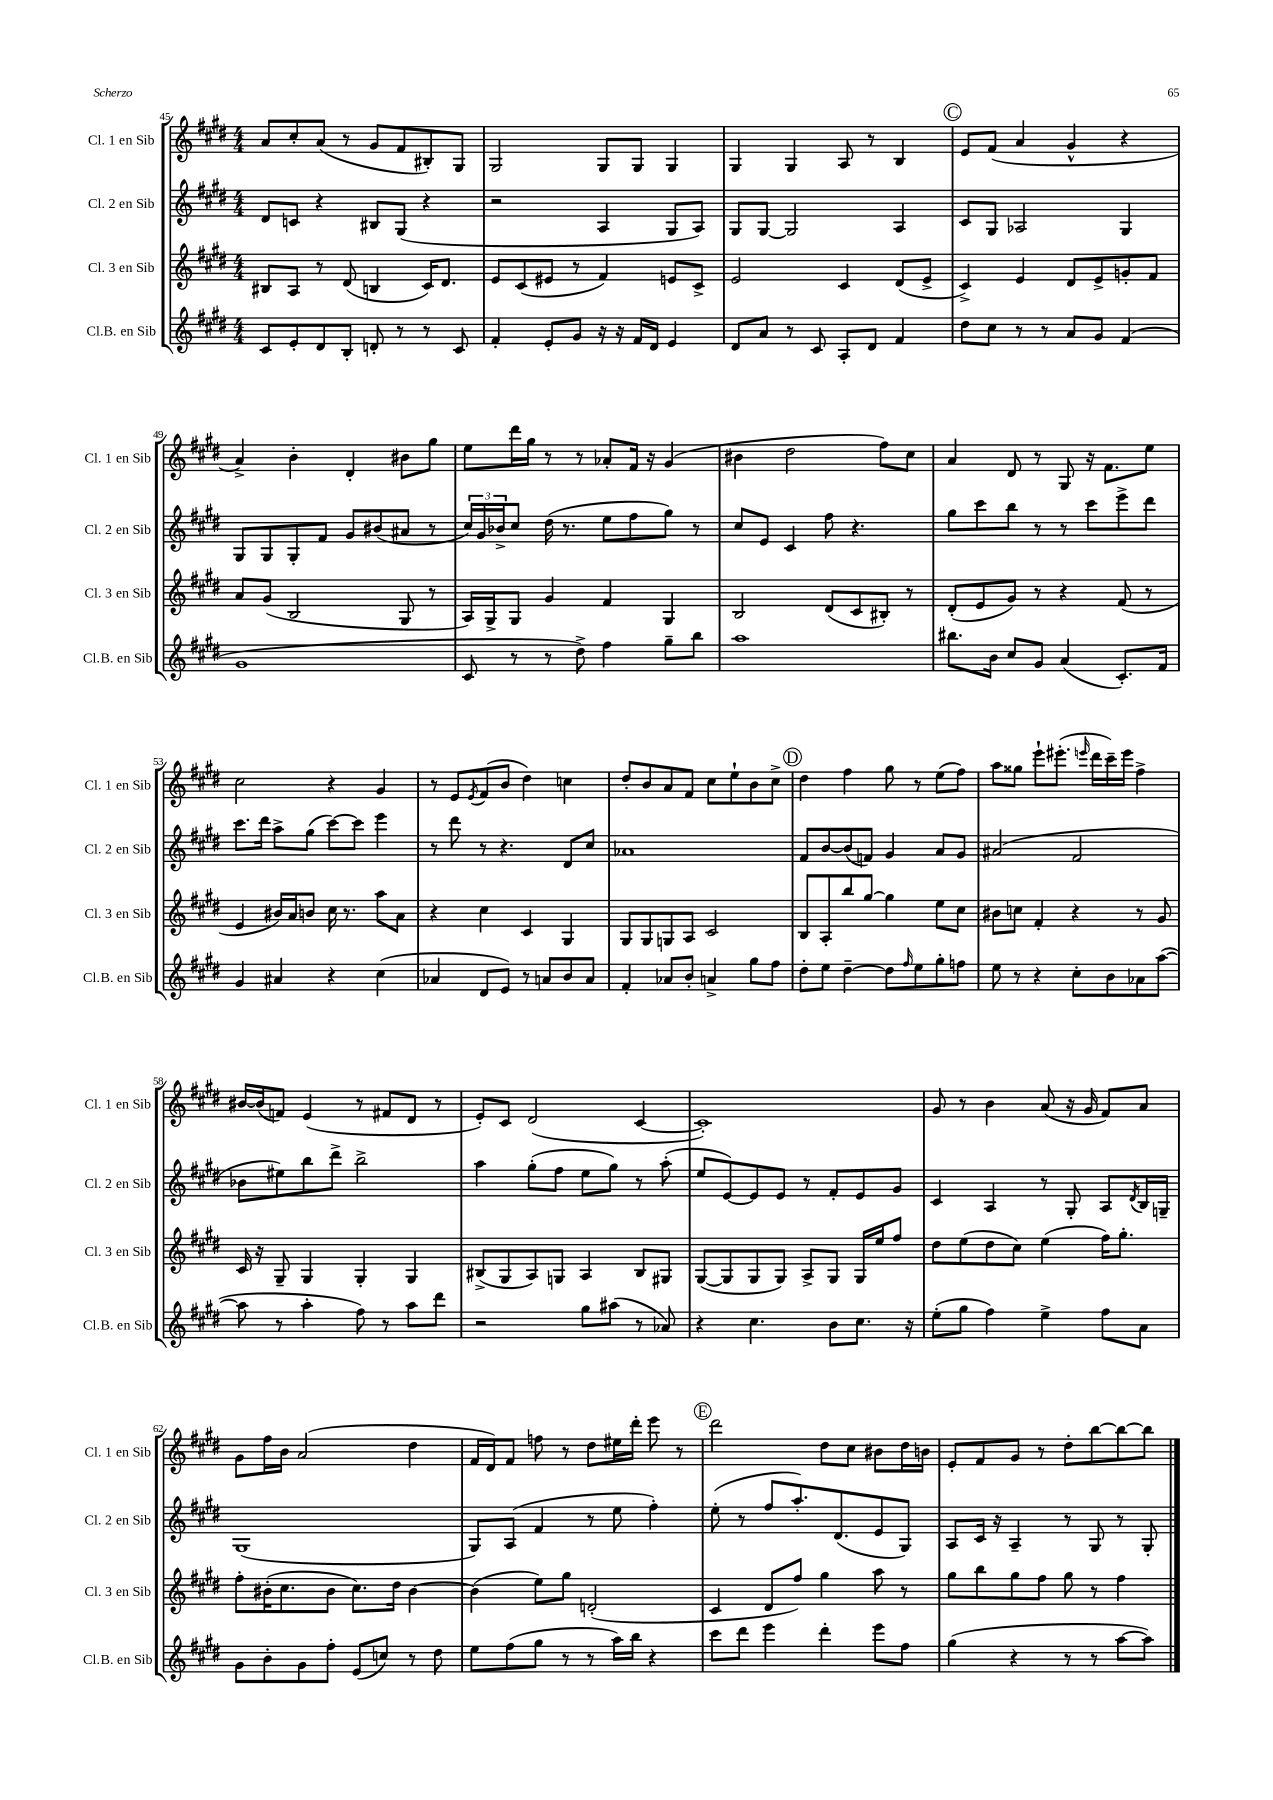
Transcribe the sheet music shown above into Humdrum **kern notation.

**kern	**kern	**kern	**kern
*staff4	*staff3	*staff2	*staff1
*clefG2	*clefG2	*clefG2	*clefG2
*k[f#c#g#d#]	*k[f#c#g#d#]	*k[f#c#g#d#]	*k[f#c#g#d#]
*M4/4	*M4/4	*M4/4	*M4/4
8c#	8B#	8d#	8a
8e'	8A	8c	8cc#'
8d#	8r	4r	(8a
8B'	(8d#	.	8r
8d'	4B	8B#	8g#
8r	.	(8G#	8f#
8r	16c#)	4r	8B#')
.	8.d#	.	.
8c#	.	.	8G#
=	=	=	=
4f#'	8e	2r	2G#
.	(8c#	.	.
8e'	8e#	.	.
8g#	8r	.	.
16r	4f#)	4A	8G#
16r	.	.	.
16f#	.	.	8G#
16d#	.	.	.
4e	8e	8G#	4G#
.	8c#^	8A)	.
=	=	=	=
8d#	2e	8G#	4G#
8a	.	[8G#	.
8r	.	2G#]	4G#
8c#	.	.	.
8A'	4c#	.	8A
8d#	.	.	8r
4f#	(8d#	4A	4B
.	8e^	.	.
=	=	=	=
8dd#	4c#^)	8c#	8e
8cc#	.	8G#	(8f#
8r	4e	2A-	4a
8r	.	.	.
8a	8d#	.	4g#^^
8g#	8e^	.	.
(4f#	8g'	4G#	4r
.	8f#	.	.
=	=	=	=
1g#	8a	8G#	4a^)
.	(8g#	8G#	.
.	2B	8G#'	4b'
.	.	8f#	.
.	.	8g#	4d#'
.	.	(8b#	.
.	8G#	8a#	8b#
.	8r	8r	8gg#
=	=	=	=
8c#	16A)	24cc#)	8ee
.	.	24g#	.
.	16G#^	.	.
.	.	24b-^	.
8r	8G#	8cc#	16ddd#
.	.	.	16gg#
8r	4g#	(16dd#	8r
.	.	8.r	.
8dd#^)	.	.	8r
4ff#	4f#	8ee	8a-'
.	.	8ff#	16f#
.	.	.	16r
8gg#~	4G#	8gg#)	(4g#
8bb	.	8r	.
=	=	=	=
1aa	2B	8cc#	4b#
.	.	8e	.
.	.	4c#	2dd#
.	(8d#	8ff#	.
.	8c#	4.r	.
.	8B#')	.	8ff#)
.	8r	.	8cc#
=	=	=	=
8.bb#	(8d#'	8gg#	4a
.	8e	8ccc#	.
16b	.	.	.
8cc#	8g#)	8bb	8d#
8g#	8r	8r	8r
(4a	4r	8r	8G#
.	.	8ccc#	16r
.	.	.	8.f#
8.c#')	(8f#	8eee^	.
.	8r	8ddd#	8ee
16f#	.	.	.
=	=	=	=
4g#	4e	8.ccc#	2cc#
.	.	16ddd#	.
4a#	16b#)	8aa^	.
.	16a	.	.
.	8b	(8gg#	.
4r	16cc#	[8ccc#)	4r
.	8.r	.	.
.	.	8ccc#]	.
(4cc#	8aa	4eee	4g#
.	8a	.	.
=	=	=	=
4a-	4r	8r	8r
.	.	8ddd#	8e
.	.	.	8qe
8d#	4cc#	8r	(8f#
8e)	.	4.r	8b
8r	4c#	.	4dd#)
8a	.	.	.
8b	4G#	8d#	4cc
8a	.	8cc#	.
=	=	=	=
4f#'	8G#	1a-	8dd#'
.	8G#	.	8b
8a-	8G	.	8a
8b'	8A	.	8f#
4a^	2c#	.	8cc#
.	.	.	8ee`
8gg#	.	.	8b
8ff#	.	.	8cc#^
=	=	=	=
8dd#'	8B	8f#	4dd#
8ee	8A'	[8b	.
[4dd#~	8bb	(8b]	4ff#
.	[8gg#	8f)	.
8dd#]	4gg#]	4g#	8gg#
16qqff#	.	.	.
8ee	.	.	8r
8gg#'	8ee	8a	(8ee
8ff	8cc#	8g#	8ff#)
=	=	=	=
8ee	8b#	(2a#	8aa
8r	8cc	.	8gg##
4r	4f#'	.	8eee`
.	.	.	(8.eee#'
8cc#'	4r	2f#	.
.	.	.	16qqeee
.	.	.	16ddd#
8b	.	.	16ccc#~)
.	.	.	16eee
8a-	8r	.	4ff#^
([8aa	8g#	.	.
=	=	=	=
8aa]	16c#	8b-	[16b#
.	16r	.	(16b#]
8r	8G#~	8ee#)	8f)
4aa'	4G#	8bb	(4e
.	.	8ddd#^	.
8ff#)	4G#'	2bb^	8r
8r	.	.	8f#
8aa	4G#	.	8d#
8ddd#	.	.	8r
=	=	=	=
2r	(8B#^	4aa	8e')
.	8G#	.	8c#
.	8A)	(8gg#'	(2d#
.	8G	8ff#	.
8gg#	4A	8ee	.
(8aa#	.	8gg#)	.
8r	8B#	8r	[4c#
8a-)	8G#	(8aa'	.
=	=	=	=
4r	([8G#	8ee	1c#'])
.	8G#]	[8e)	.
4.cc#	8G#	8e]	.
.	8G#)	8e	.
.	8A^	8r	.
8b	8G#	8f#'	.
8.cc#	16G#	8e	.
.	16ee	.	.
.	8ff#	8g#	.
16r	.	.	.
=	=	=	=
(8ee'	8dd#	4c#	8g#
8gg#	(8ee	.	8r
4ff#)	8dd#	4A	4b
.	8cc#)	.	.
4ee^	(4ee	8r	(8a
.	.	8G#'	16r
.	.	.	16g#
8ff#	16ff#)	8A	8f#)
.	8.gg#'	.	.
.	.	8qd#	.
8a	.	16B	8a
.	.	16G~	.
=	=	=	=
8g#	8ff#'	(1G#	8g#
8b'	(16b#'	.	16ff#
.	8.cc#	.	16b
8g#	.	.	(2a
8ff#'	8b#	.	.
(8e	8.cc#)	.	.
8cc)	.	.	.
.	16dd#	.	.
8r	[4b#	.	4dd#
8dd#	.	.	.
=	=	=	=
8ee	(4b#]	8G#)	16f#
.	.	.	16d#)
(8ff#	.	(8A	8f#
8gg#	8ee)	4f#	8ff
8r	8gg#	.	8r
8r	(2d'	8r	8dd#
16aa)	.	8ee	16ee#
16bb	.	.	16ddd#'
4r	.	4ff#')	8eee
.	.	.	8r
=	=	=	=
8ccc#	4c#	(8ee'	2ddd#
8ddd#	.	8r	.
4eee	8d#	8ff#	.
.	8ff#)	8.aa')	.
4ddd#'	4gg#	.	8dd#
.	.	(8.d#	.
.	.	.	8cc#
8eee	8aa	8e	8b#
8ff#	8r	8G#)	16dd#
.	.	.	16b
=	=	=	=
(4gg#	8gg#	8A	8e'
.	8bb	16c#	8f#
.	.	16r	.
4r	8gg#	4A~	8g#
.	8ff#	.	8r
8r	8gg#	8r	8dd#'
8r	8r	8G#	[8bb
[8aa	4ff#	8r	8bb_
8aa])	.	8G#'	8bb]
==	==	==	==
*-	*-	*-	*-
